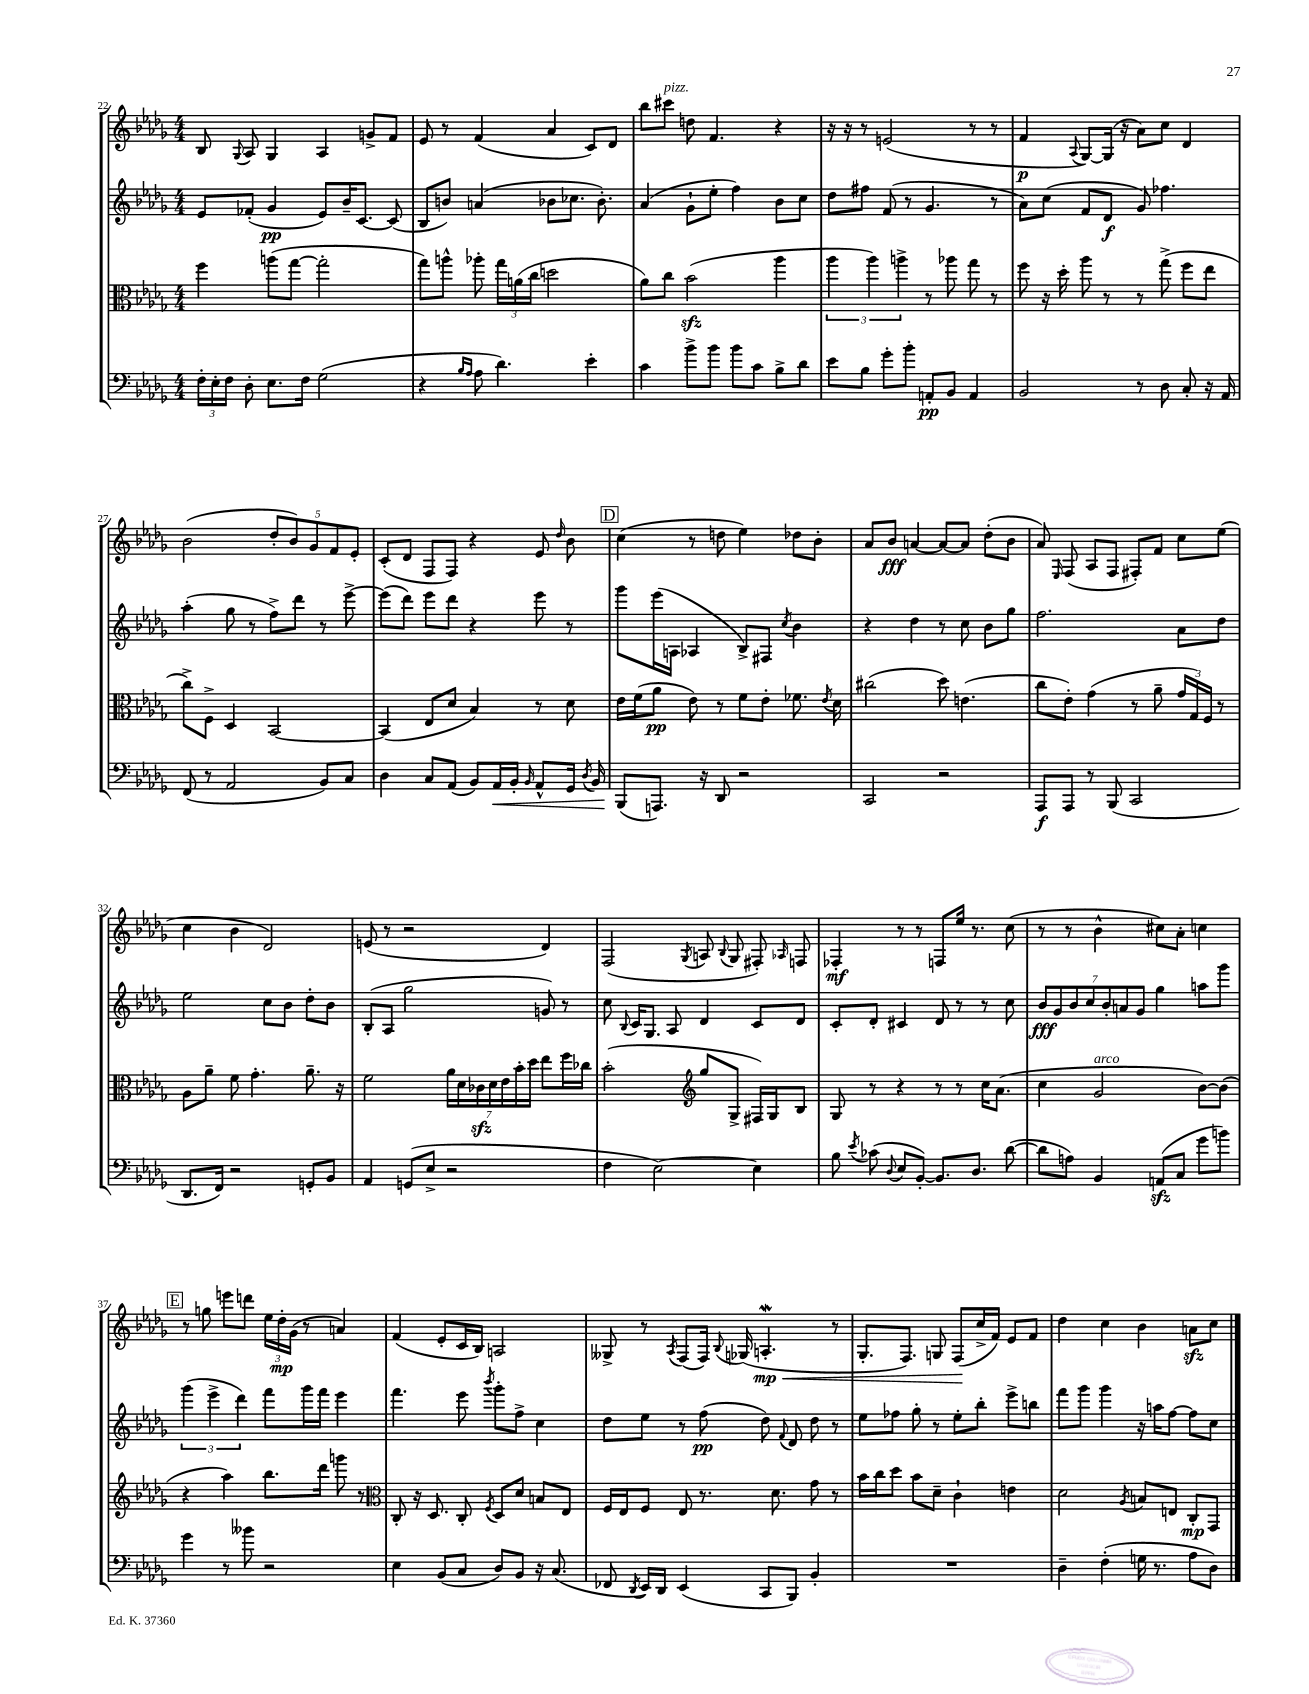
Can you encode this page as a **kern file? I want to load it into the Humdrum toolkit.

**kern	**kern	**kern	**kern
*staff4	*staff3	*staff2	*staff1
*clefF4	*clefC3	*clefG2	*clefG2
*k[b-e-a-d-g-]	*k[b-e-a-d-g-]	*k[b-e-a-d-g-]	*k[b-e-a-d-g-]
*M4/4	*M4/4	*M4/4	*M4/4
24F'\LL	4ff\	8e-/L	8B-/
24E-'\	.	.	.
24F\JJ	.	.	.
.	.	.	8qqG-/
8D-'\	.	(8f-'/J	8A-/
8.E-\L	(8aa\L	4g-/	4G-/
.	[8gg-\J	.	.
16F\Jk	.	.	.
(2G-\	2gg-'\]	8e-/L)	4A-/
.	.	16b-~/K	.
.	.	[8.c/J	.
.	.	.	8g^/L
.	.	(8c/]	8f/J
=	=	=	=
4r	8gg-\L)	8B-/L	8e-/
.	8aa^^\J	8b/J)	8r
16qqB-/LL	.	.	.
16qqA-/JJ	.	.	.
8A-\	8aa-'\	(4a/	(4f/
4.d-\)	24gg-\LL	.	.
.	(24a\	.	.
.	24cc\JJ	.	.
.	2dd\	8b-\L	4a-/
.	.	8.cc-\J	.
4e-'\	.	.	8c/L)
.	.	8.b-'\)	.
.	.	.	8d-/J
=	=	=	=
4c\	8a-\L)	(4a-/	8bb-\L
.	8cc\J	.	8ccc#\J
8b-^\L	(2b-\	8g-`\L	8dd\
8b-\J	.	8ee-'\J	4.f/
8b-\L	.	4ff\)	.
8c\J	.	.	.
8B-^\L	4aa-\	8b-\L	4r
8d-\J	.	8cc\J	.
=	=	=	=
8e-\L	6aa-\	8dd-\L	16r
.	.	.	16r
8B-\J	.	8ff#\J	8r
.	6aa-\)	.	.
8g-'\L	.	(8f/	(2e/
.	6aa^\	.	.
8b-'\J	.	8r	.
8AA'/L	8r	4.g-/	.
8BB-/J	8aa-\	.	.
4AA/	8gg-\	.	8r
.	8r	8r	8r
=	=	=	=
2BB-/	8ff\	8a-\L)	4f/
.	16r	(8cc\J	.
.	16dd-'\	.	.
.	.	.	8qqA-/
.	8aa-\	8f/L	[8G-/L)
.	8r	8d-/J	(16G-/]Jk
.	.	.	16r
8r	8r	8g-/)	8a-\L)
8D-\	(8gg-^\	4.ff-\	8cc\J
8C'/	8ff\L	.	4d-/
16r	8ee-\J	.	.
16AA-/	.	.	.
=	=	=	=
(8FF/	8cc^\L)	(4aa-'\	(2b-\
8r	8F^\J	.	.
2AA-/	4D-/	8gg-\	.
.	.	8r	.
.	[2BB-/	8ff^\L)	10dd-'/L
.	.	.	10b-/)
.	.	8ddd-\J	.
.	.	.	10g-/
8BB-/L)	.	8r	.
.	.	.	10f/
8C/J	.	[8eee-^\	.
.	.	.	10e-'/J
=	=	=	=
4D-\	(4BB-/]	(8eee-\]L	(8c'/L
.	.	8ddd-\J)	8d-/J
8C/L	8E-/L	8eee-\L	8F/L
(8AA-/J	8d-/J	8ddd-\J	8F/J)
8BB-/L)	4B-/)	4r	4r
16AA-/L	.	.	.
16BB-'/JJ	.	.	.
16qqBB-/	.	.	.
8AA-^^/L	8r	8eee-\	8e-/
.	.	.	16qqdd-/
16GG-/Jk	8d-\	8r	8b-\
8qD-/	.	.	.
16BB-/	.	.	.
=	=	=	=
(8BBB-/L	16e-\LL	8ggg-\L	(4cc\
.	(16f\J	.	.
8.AAA/J)	8a-\J	(16eee-\L	.
.	.	16A\JJ	.
.	8e-\)	4A-/	8r
16r	.	.	.
8DD-/	8r	.	8dd\
2r	8f\L	8B-^/L)	4ee-\)
.	8e-'\J	8F#/J	.
.	.	8qcc/	.
.	8.f-\	4b-\	8dd-\L
.	.	.	8b-'\J
.	8qe-/	.	.
.	16d-\	.	.
=	=	=	=
2CC/	(2cc#\	4r	8a-/L
.	.	.	8b-/J
.	.	4dd-\	[4a/
2r	8dd-\)	8r	8a/_L
.	(4.e\	8cc\	8a/]J
.	.	8b-\L	(8dd-'\L
.	.	8gg-\J	8b-\J
=	=	=	=
8AAA-/L	8cc\L	2.ff\	8a-/)
.	.	.	16qqE-/
8AAA-/J	8e-'\J)	.	(8F/
8r	(4g-\	.	8A-/L
(8BBB-/	.	.	8F/J
2CC/	8r	.	8F#'/L)
.	8a-~\	.	8f/J
.	24g-/LL	8a-\L	8cc\L
.	24G-/)	.	.
.	24F/JJ	.	.
.	8r	8dd-\J	(8ee-\J
=	=	=	=
8.DD-/L	8A-\L	2ee-\	4cc\
.	8a-~\J	.	.
16FF/Jk)	.	.	.
2r	8f\	.	4b-\
.	4.g-'\	.	.
.	.	8cc\L	2d-/)
.	.	8b-\J	.
8GG'/L	8.a-~\	8dd-'\L	.
8BB-/J	.	8b-\J	.
.	16r	.	.
=	=	=	=
4AA-/	2f\	(8B-'/L	(8e/
.	.	8A-/J	8r
(8GG/L	.	2gg-\	2r
8E-^/J	.	.	.
2r	28a-\LL	.	.
.	28d-\	.	.
.	28c-\	.	.
.	28d-\	.	.
.	28e-\	.	.
.	28b-'\	.	.
.	28dd-\JJ	.	.
.	8ee-\L	8g/)	4d-/)
.	16ff\L	8r	.
.	16cc-\JJ	.	.
=	=	=	=
4F\	(2b-'\	8cc\	(2F/
.	.	8qqB-/	.
.	.	16c/LK	.
.	.	8.G-/J	.
[2E-\)	.	.	.
.	.	8A-/	.
*	*clefG2	*	*
.	.	.	8qG-/
.	8gg-/L	4d-/	8A/
.	.	.	8qqB-/
.	8G-^/J	.	8G-/
4E-\]	16F#/LL)	8c/L	8F#'/)
.	16G-/J	.	.
.	.	.	16qqA-/
.	8B-/J	8d-/J	8F/
=	=	=	=
8B-\	8G-/	8c'/L	4F-'/
8qe-/	.	.	.
(8c-\	8r	8d-'/J	.
8qqD-/	.	.	.
8E-/L	4r	4c#/	8r
[8BB-'/J)	.	.	8r
8.BB-/]L	8r	8d-/	8F/L
.	8r	8r	16ee-/Jk
8.D-/J	.	.	8.r
.	16cc\LK	8r	.
.	(8.a-\J	.	.
([8d-\	.	8cc\	(8cc\
=	=	=	=
8d-\]L	4cc\	14b-/L	8r
.	.	14g-/	.
8A\J)	.	.	8r
.	.	14b-/	.
.	.	14cc/	.
4BB-/	2g-/	.	4b-^^\
.	.	14b-'/	.
.	.	14a/	.
.	.	14g-/J	.
(8AA/L	.	4gg-\	8cc#\L)
8C/J	.	.	8a-'\J
8g-\L	[8b-\L)	8aa\L	4cc\
8b\J)	(8b-\]J	8ggg-\J	.
=	=	=	=
4g-\	4r	(6ggg-\	8r
.	.	.	8gg\
.	.	6eee-^\	.
8r	4aa-\)	.	8eee\L
.	.	6ddd-\)	.
8b--\	.	.	8ddd\J
2r	8.bb-\L	8fff\L	24ee-\LL
.	.	.	24dd-'\
.	.	.	(24g-\JJ
.	.	16ggg-\L	8r
.	16ddd-\Jk	16fff\JJ	.
.	8ggg\	4eee-\	4a/)
.	8r	.	.
=	=	=	=
*	*clefC3	*	*
4E-\	8C'/	4.fff\	(4f/
.	16r	.	.
.	8.D-/	.	.
(8BB-/L	.	.	8e-'/L
8C/J	8C'/	8eee-\	16c/L
.	.	.	16B-/JJ)
.	8qF/	8qbbb-/	.
8D-/L)	8D-/L	8ggg-'\L	2A/
8BB-/J	8d-/J	8ff^\J	.
16r	8B/L	4cc\	.
(8.C/	.	.	.
.	8E-/J	.	.
=	=	=	=
8FF-/	16F/LL	8dd-\L	8G--^/
.	16E-/J	.	.
8qDD-/	.	.	.
16EE-/LL)	8F/J	8ee-\J	8r
16DD-/JJ	.	.	.
.	.	.	8qA-/
(4EE-/	8E-/	8r	(8F/L
.	8.r	(8ff\	16F/Jk)
.	.	.	8qqB-/
.	.	.	(16G-/
8CC/L	.	8dd-\)	4.A'/
.	8.d-\	.	.
.	.	8qqf/	.
8BBB-/J)	.	8d-/	.
4BB-'/	8g-\	8dd-\	.
.	8r	8r	8r
=	=	=	=
1r	16b-\LL	8ee-\L	8.G-'/L
.	16cc\J	.	.
.	8dd-\J	8ff-\J	.
.	.	.	8.F/J)
.	8b-\L	8gg-'\	.
.	8d-~\J	8r	8G/
.	4c`\	8ee-'\L	(8F/L
.	.	8bb-'\J	16cc^/L
.	.	.	16f/JJ)
.	4e\	8eee-^\L	8e-/L
.	.	8bb\J	8f/J
=	=	=	=
4D-~\	2d-\	8fff\L	4dd-\
.	.	8ggg-\J	.
(4F'\	.	4ggg-\	4cc\
.	8qA-/	.	.
16G\	8B/L	16r	4b-\
8.r	.	16aa\LK	.
.	8E/J	[8ff\J	.
8A-\L	8C'/L	8ff\]L	8a\L
8D-\J)	8GG-/J	8cc\J	8cc\J
==	==	==	==
*-	*-	*-	*-
